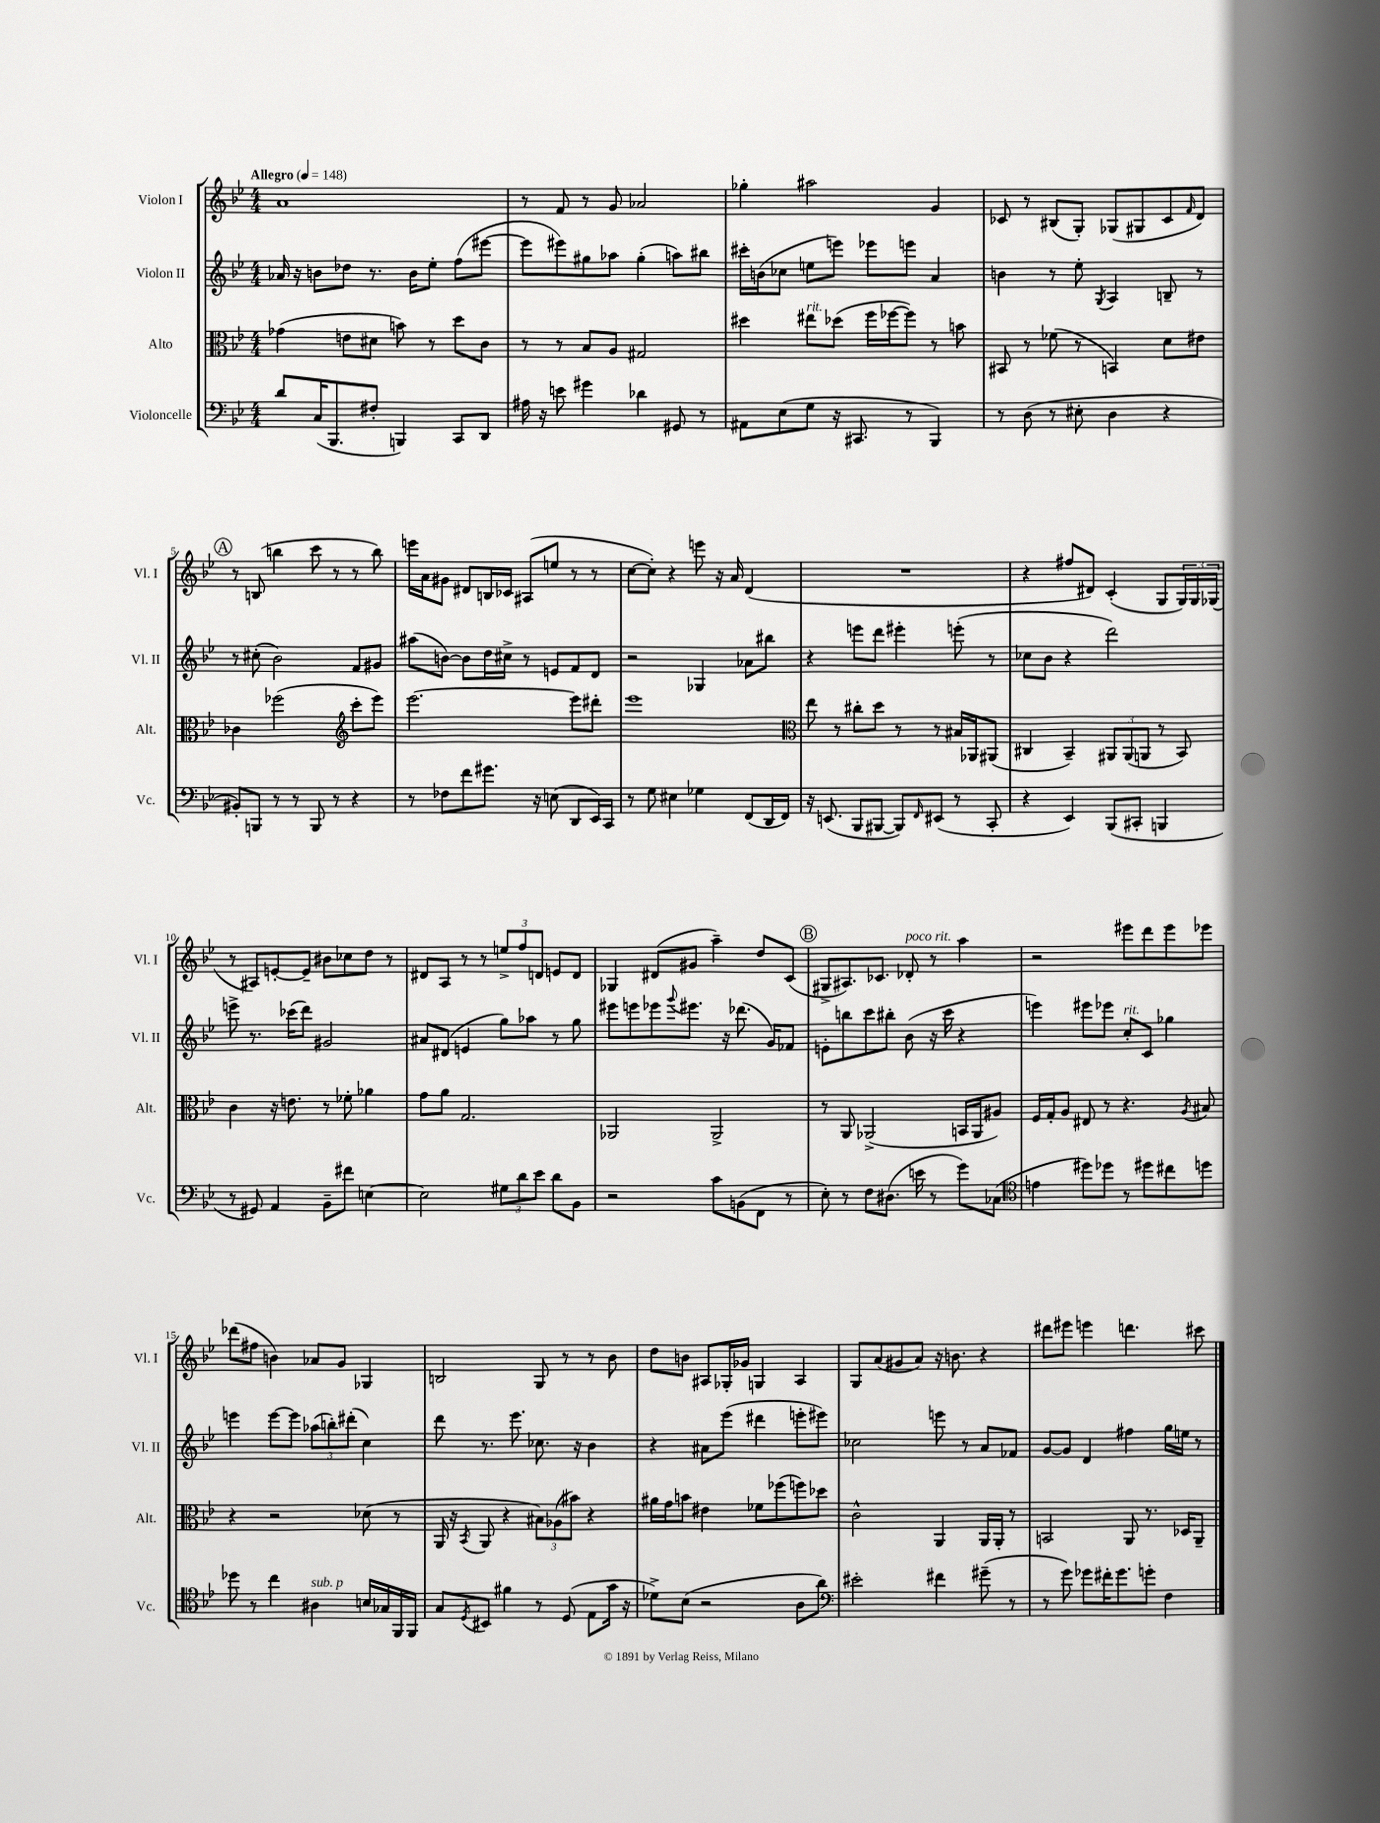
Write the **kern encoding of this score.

**kern	**kern	**kern	**kern
*part4	*part3	*part2	*part1
*staff4	*staff3	*staff2	*staff1
*I"Violoncelle	*I"Alto	*I"Violon II	*I"Violon I
*I'Vc.	*I'Alt.	*I'Vl. II	*I'Vl. I
*clefF4	*clefC3	*clefG2	*clefG2
*k[b-e-]	*k[b-e-]	*k[b-e-]	*k[b-e-]
*M4/4	*M4/4	*M4/4	*M4/4
*MM148	*MM148	*MM148	*MM148
=1	=1	=1	=1
!	!	!	!LO:TX:a:B:t=Allegro
8d/L	(4g-X\	16a-X/	1a
.	.	16r	.
(16C/K	.	8bn\L	.
8.BBB-/	.	.	.
.	8en\L	8dd-X\J	.
8F#X'/J	8d#X\J	8.r	.
4BBBn/)	8bn\)	.	.
.	.	16b\KL	.
.	8r	8ee-'\J	.
8CC/L	8dd\L	(8ff\L	.
8DD/J	8c\J	[8eee#X\J	.
=2	=2	=2	=2
16A#X\	8r	8eee#\L]	8r
16r	.	.	.
8en\	8r	8eee#X\)	8f/
4g#X\	8B-/L	8gg#X\	8r
.	8A/J	8aa-X\J	8g/
4d-X\	2G#X/	(4gg#'\	2a-X/
8GG#X/	.	8aan\L)	.
8r	.	8bb#X\J	.
=3	=3	=3	=3
8AA#X\L	4dd#X\	16ccc#X'\LL	4gg-X'\
.	.	(16bn\J	.
(8E-\	.	8cc-X\J	.
!	!LO:TX:a:i:t=rit.	!	!
8G\J	8ee#X\L	8een\L	2aa#X\
16r	(8dd-X\J	8eeen\J)	.
8.CC#X/	.	.	.
.	16ff\LL	8eee-X\L	.
.	[16ff-X\J	.	.
8r	8ff-\J])	8eeen\J	.
4BBB-/)	8r	4a/	4g/
.	8bn\	.	.
=4	=4	=4	=4
8r	8BB#X/	4bn\	8c-X/
(8D\	8r	.	8r
8r	(8f-X\	8r	(8B#X/L
8E#X'\	8r	8ee-'\	8G'/J)
.	.	8qG/	.
4D\	4BBn/)	4A/	(8G-X/L
.	.	.	8G#X/
4r	8d\L	8Bn~/	8c-/
.	.	.	16qqf/
.	8e#X\J	8r	8d/J)
!!LO:LB:g=z
!!LO:REH:place=s1:t=A
=5	=5	=5	=5
8BB#X'/L)	4c-X\	8r	8r
8BBBn/J	.	(8cc#X'\	(8Bn/
8r	(2ff-X\	2b-\)	4bbn\
8r	.	.	.
8BBB/	.	.	8ccc\
8r	.	.	8r
*	*clefG2	*	*
4r	8ccc'\L	8f/L	8r
.	8eee-\J)	8g#X/J	8bb\)
=6	=6	=6	=6
8r	[2.eee-\	(8aa#X\L	16eeen\LL
.	.	.	16a\J
8F-X\L	.	[8bn\J)	8g#X\J
8f\	.	8b\L]	8d#X/L
8.g#X\J	.	16dd\L	16Bn/L
.	.	16cc#X^\JJ	16c-X/JJ
.	.	8r	(8A#X/L
16r	.	.	.
(8En\	.	8en/L	8een/J
8DD/L	8eee-\L]	8f/	8r
16EE-/L)	8ddd#X'\J	8d/J	8r
16CC/JJ	.	.	.
=7	=7	=7	=7
8r	1eee-	2r	[8cc\L
8G\	.	.	8cc'\J])
4E#X\	.	.	4r
4G-X\	.	4G-X/	8eeen\
.	.	.	16r
.	.	.	16a/
(8FF/L	.	8a-X\L	(4d/
16DD/L	.	8bb#X\J	.
16FF/JJ)	.	.	.
=8	=8	=8	=8
*	*clefC3	*	*
16r	8ee-\	4r	1r
(8.EEn/	.	.	.
.	8r	.	.
8BBB-/L	8cc#X'\L	8eeen\L	.
[8BBB#X/J	8dd\J	8ddd\J	.
8BBB#/L])	8r	4eee#X'\	.
16qqFF/	.	.	.
(8EE#X/J	8r	.	.
8r	16B#X/LL	(8eeen'\	.
.	16AA-X/J	.	.
8CC'/	(8AA#X/J	8r	.
=9	=9	=9	=9
4r	4C#X/	8cc-X\L	4r
.	.	8b-\J	.
4EE-/)	4BB-~/)	4r	8ff#X/L
.	.	.	8d#X/J)
(8BBB-/L	12AA#X/L	2ddd\)	(4c'/
.	(12AA#/	.	.
8CC#X'/J	.	.	.
.	12AAn/J	.	.
4BBBn/	8r	.	8G/L
.	8BB-/)	.	24G/L)
.	.	.	24G/
.	.	.	(24G-X/JJ
!!LO:LB:g=z
=10	=10	=10	=10
8r	4c\	8eeen^\	8r
8GG#X/)	.	8.r	8A#X/L)
4AA/	16r	.	[8en'/
.	8.en\	(16ccc-X\KL	.
.	.	8ddd\J)	8e~/J]
8BB-~\L	8r	2g#X/	8b#X\L
8f#X\J	8f-X'\	.	8cc-X\
[4En\	4a-X\	.	8dd\J
.	.	.	8r
=11	=11	=11	=11
2E\]	8g\L	8a#X/L	8d#X/L
.	8a\J	(8d#X/J	8A/J
.	2.G/	4en/	8r
.	.	.	8r
12G#X\L	.	8gg\L)	12een^/L
12d\	.	.	12ff/
.	.	8aa-X\J	.
12e-\J	.	.	12dn/J
8d\L	.	8r	8en/L
8BB-\J	.	8gg\	8d/J
=12	=12	=12	=12
2r	2AA-X/	8eee#X\L	4G-X/
.	.	8eeen\	.
.	.	8eee-X\	(8d#X/L
.	.	8qqggg/	.
.	.	8.eee#X\J	8g#X/J
8c\L	2AA-^/	.	4aa~\)
.	.	16r	.
(8BBn\	.	(8.ddd-X\	.
8FF\J	.	.	8dd/L
.	.	16g/KL)	.
8r	.	8f-X/J	(8c/J
!!LO:REH:place=s1:t=B
=13	=13	=13	=13
8E-'\)	8r	8en'\L	8G#X^/L
8r	8AA/	8bbn\	8.A#X/)
8F\L	(2AA-X^/	8ccc\	.
.	.	.	8.c-X/J
(8.D#X\J	.	8bb#X'\J	.
!	!	!	!LO:TX:a:i:t=poco rit.
.	.	(8b-\	8d-X'/
16en\	.	.	.
8r	.	16r	8r
.	.	16ccc\	.
8g\L)	16BBn/LL	4r	4aa\
.	16AA-/J	.	.
(8C-X\J	8A#X/J)	.	.
=14	=14	=14	=14
*clefC4	*	*	*
4en\	16F/LL	4eeen\)	2r
.	16G'/J	.	.
.	8A/J	.	.
8dd#X\L)	8E#X/	8eee#X\L	.
8dd-X\J	8r	8eee-X\J	.
!	!	!LO:TX:a:i:t=rit.	!
8r	4.r	8cc'/L	8eee#X\L
8dd#X\L	.	8c/J	8ddd\
8cc#X\	.	4gg-X\	8eee#\
.	8qA/	.	.
8ddn\J	8B#X/	.	8eee-X\J
!!LO:LB:g=z
=15	=15	=15	=15
8dd-X\	4r	4eeen\	(8ddd-X\L
8r	.	.	8ff#X\J
4cc\	2r	[8eee\L	4bn\)
.	.	8eee\J]	.
!LO:TX:a:i:t=sub. p	!	!	!
4A#X\	.	(12aa-X\L	8a-X/L
.	.	12bbn'\)	.
.	.	.	8g/J
.	.	(12ddd#X'\J	.
16Bn/LL	(8d-X\	4cc\)	4G-X/
16G-X/	.	.	.
16FF/	8r	.	.
16FF/JJ	.	.	.
=16	=16	=16	=16
8G/L	16AA/	8ddd\	2Bn/
.	16r	.	.
8qD/	8qBB-/	.	.
8BB#X/J	8AA/	8.r	.
4f#X\	4r	.	.
.	.	8.eee-\	.
8r	12B#X\L)	8.cc-X\	8G/
.	(12A-X\	.	.
(8D/	.	.	8r
.	12b#X\J)	.	.
.	.	16r	.
8E-\L	4r	4b-\	8r
16g\Jk	.	.	8b-\
16r	.	.	.
=17	=17	=17	=17
8d-X^\L)	16a#X\LL	4r	8dd\L
.	16g\J	.	.
(8B-\J	8bn\J	.	8bn\J
2r	4e#X\	8a#X\L	8A#X/L
.	.	(8eee-\J	16G-X'/L
.	.	.	16g-X/JJ
.	8f-X\L	4ddd#X\	4Gn/
.	(8ff-X\	.	.
8A\L	8ffn\)	8eeen'\L	4A#/
8a\J)	8dd-X\J	8eee#X\J)	.
=18	=18	=18	=18
*clefF4	*	*	*
2e#X'\	2c^^\	2cc-X\	8G/L
.	.	.	(8a/
.	.	.	8g#X/
.	.	.	8a/J)
4f#X\	4AA/	8eeen\	16r
.	.	.	8.bn\
.	.	8r	.
(8g#X~\	16AA/LL	8a/L	4r
.	16AA'/JJ	.	.
8r	8r	8f-X/J	.
=19	=19	=19	=19
8r	2BBn/	[8g/L	8ddd#X\L
8g\)	.	8g/J]	8eee#X\J
8g-X\L	.	4d/	4eeen\
16f#X'\K	.	.	.
8.g-\	.	.	.
.	8AA/	4ff#X\	4.dddn\
8gn'\J	8.r	.	.
4F\	.	16gg\LL	.
.	16D-X/KL	16een\JJ	.
.	8AA~/J	8r	8ccc#X\
==	==	==	==
*-	*-	*-	*-
